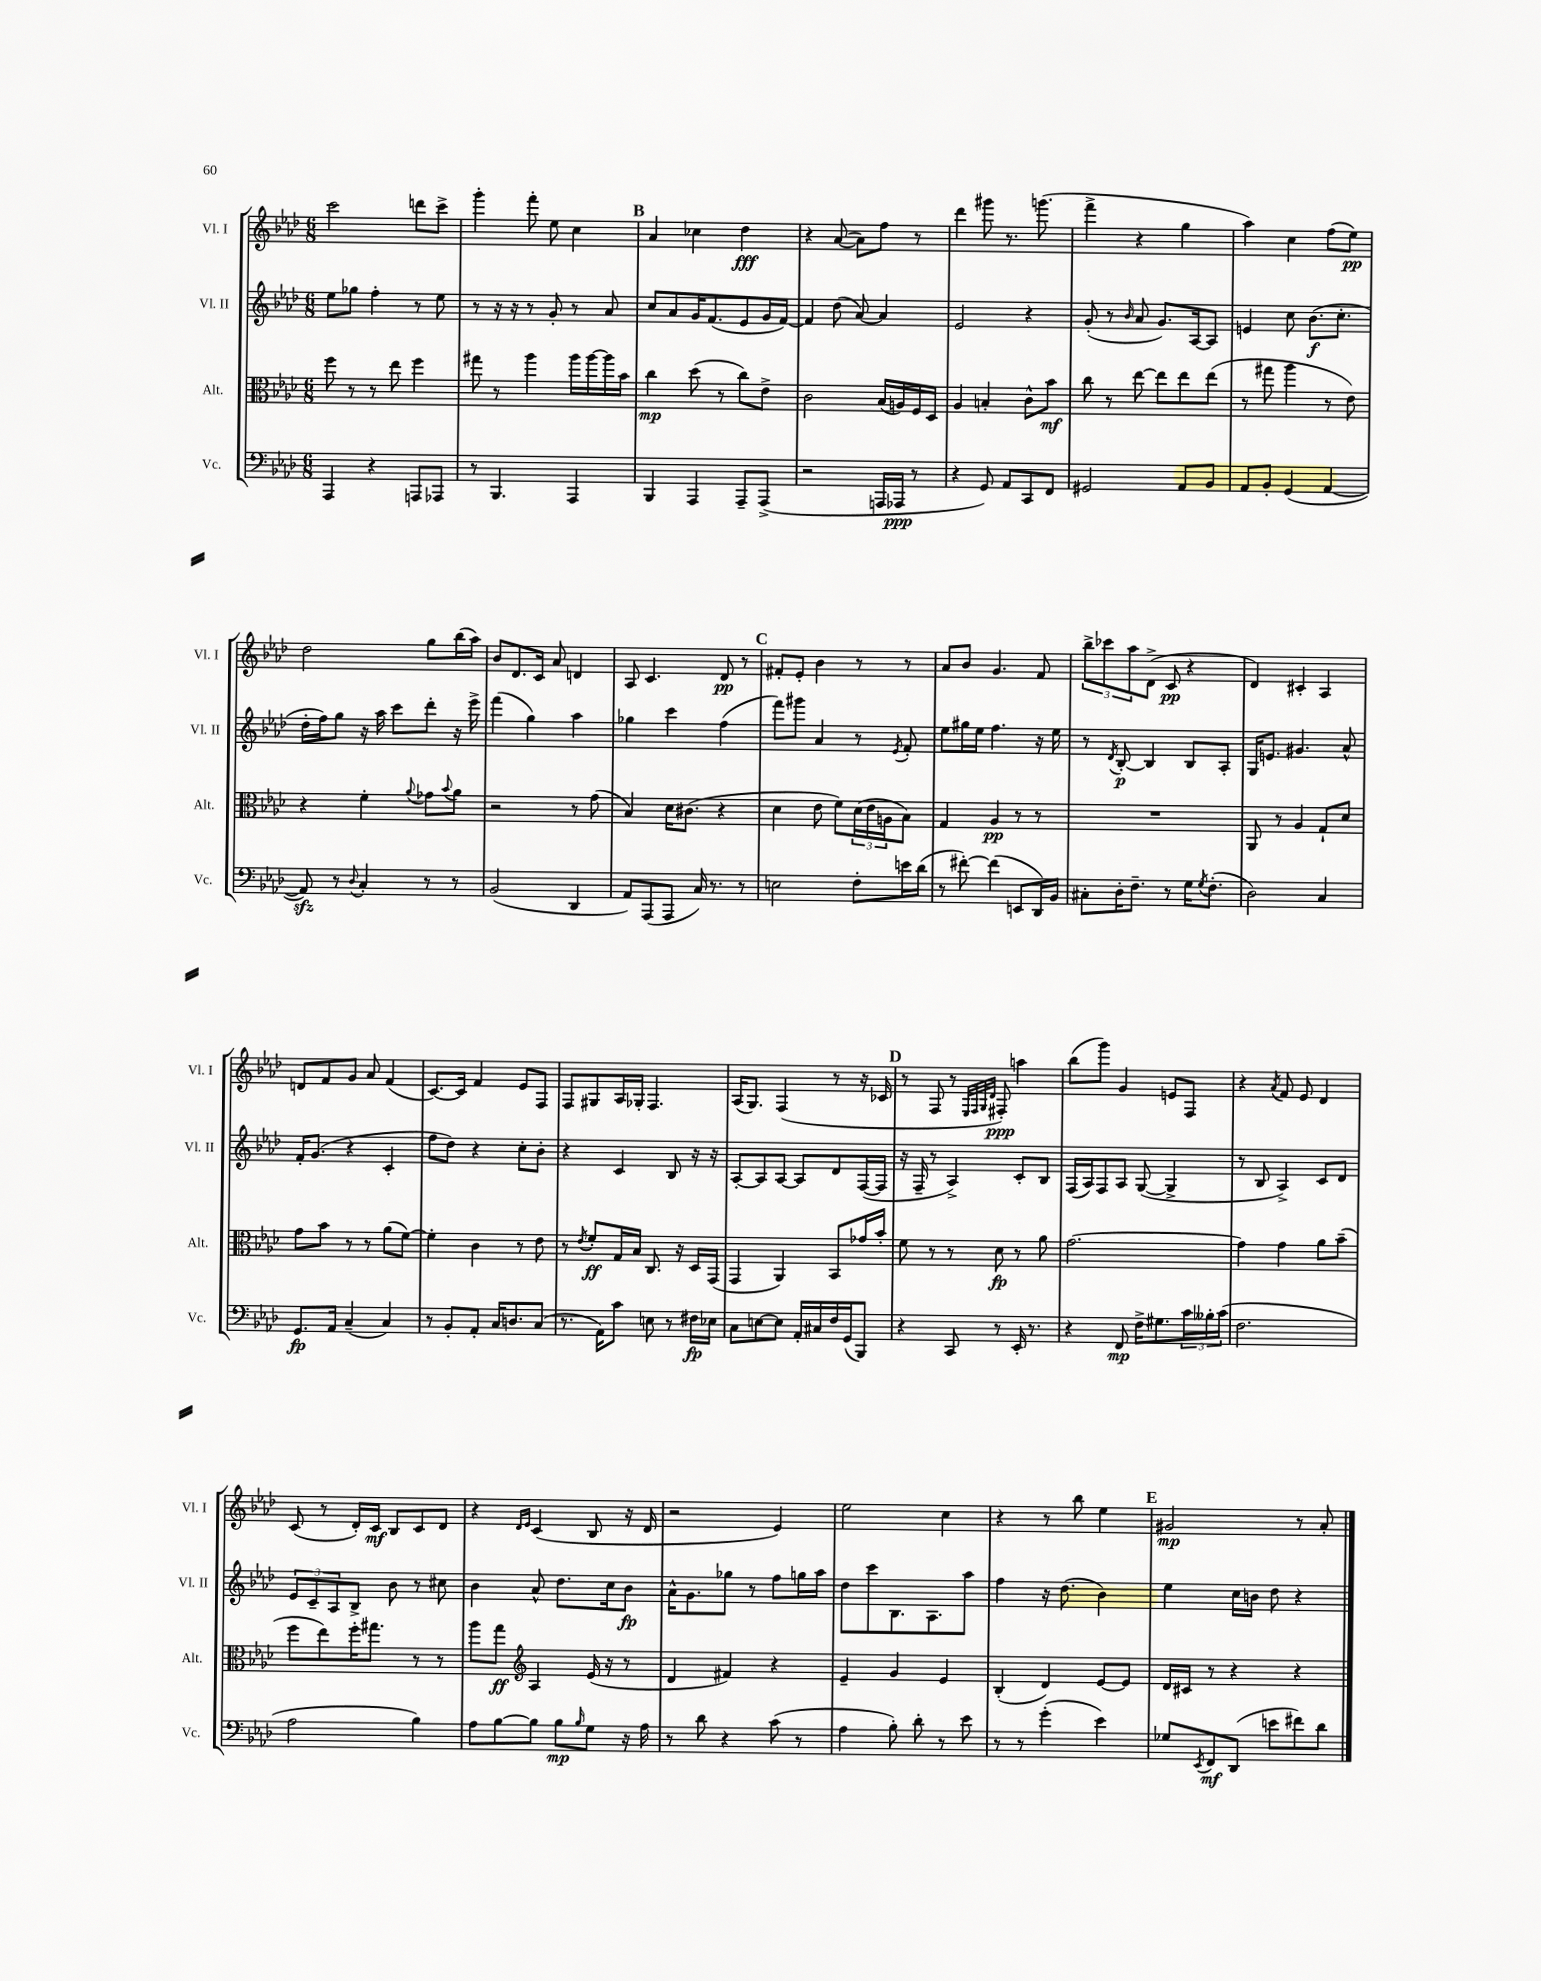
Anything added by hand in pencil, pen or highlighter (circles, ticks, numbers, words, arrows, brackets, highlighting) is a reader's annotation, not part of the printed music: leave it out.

**kern	**dynam	**kern	**dynam	**kern	**dynam	**kern	**dynam
*part4	*part4	*part3	*part3	*part2	*part2	*part1	*part1
*staff4	*staff4	*staff3	*staff3	*staff2	*staff2	*staff1	*staff1
*I"Vc.	*	*I"Alt.	*	*I"Vl. II	*	*I"Vl. I	*
*I'Vc.	*	*I'Alt.	*	*I'Vl. II	*	*I'Vl. I	*
*clefF4	*	*clefC3	*	*clefG2	*	*clefG2	*
*k[b-e-a-d-]	*	*k[b-e-a-d-]	*	*k[b-e-a-d-]	*	*k[b-e-a-d-]	*
*M6/8	*	*M6/8	*	*M6/8	*	*M6/8	*
=29	=29	=29	=29	=29	=29	=29	=29
4AAA-/	.	8ff\	.	8ee-\L	.	2ccc\	.
.	.	8r	.	8gg-X\J	.	.	.
4r	.	8r	.	4ff'\	.	.	.
.	.	8ee-\	.	.	.	.	.
8AAAn/L	.	4ff\	.	8r	.	8dddn\L	.
8AAA-X/J	.	.	.	8ee-\	.	8ccc^\J	.
=30	=30	=30	=30	=30	=30	=30	=30
8r	.	8gg#X\	.	8r	.	4ggg'\	.
4.BBB-/	.	8r	.	16r	.	.	.
.	.	.	.	16r	.	.	.
.	.	4aa-\	.	8r	.	8fff'\	.
.	.	.	.	8g'/	.	8ee-\	.
4AAA-/	.	16aa-\LL	.	8r	.	4cc\	.
.	.	[16aa-\	.	.	.	.	.
.	.	16aa-\]	.	8a-/	.	.	.
.	.	16b-\JJ	.	.	.	.	.
!!LO:REH:place=s1:t=B
=31	=31	=31	=31	=31	=31	=31	=31
4BBB-/	.	4cc\	mp	8cc/L	.	4a-/	.
.	.	.	.	8a-/	.	.	.
4AAA-/	.	(8dd-\	.	16g/K	.	4cc-X\	.
.	.	.	.	(8.f/	.	.	.
.	.	8r	.	.	.	.	.
8AAA-~/L	.	8cc\L)	.	8e-/	.	4dd-\	fff
(8AAA-^/J	.	8e-^\J	.	16g/L	.	.	.
.	.	.	.	[16f/JJ)	.	.	.
=32	=32	=32	=32	=32	=32	=32	=32
2r	.	2c\	.	4f/]	.	4r	.
.	.	.	.	(8dd-\	.	([8a-/	.
.	.	.	.	[8a-/)	.	8a-\L])	.
16AAAn/LL	.	(16B-/LL	.	4a-/]	.	8ff\J	.
16AAA-X/JJ	ppp	16An/)	.	.	.	.	.
8r	.	16F/	.	.	.	8r	.
.	.	16D-/JJ	.	.	.	.	.
=33	=33	=33	=33	=33	=33	=33	=33
4r	.	4A-/	.	2e-/	.	4ddd-\	.
8GG/)	.	4Bn'/	.	.	.	8ggg#X\	.
8AA-/L	.	.	.	.	.	8.r	.
8CC/	.	8c^^\L	.	4r	.	.	.
.	.	.	.	.	.	(8.gggn\	.
8FF/J	.	8b-\J	mf	.	.	.	.
=34	=34	=34	=34	=34	=34	=34	=34
2GG#X/	.	8cc\	.	(8g'/	.	4fff^\	.
.	.	8r	.	8r	.	.	.
.	.	.	.	16qqb-/	.	.	.
.	.	[8ee-\	.	8a-/	.	4r	.
.	.	8ee-\L]	.	8.g/L)	.	.	.
8AA-/L	.	8ee-\	.	.	.	4gg\	.
.	.	.	.	[16A-/k	.	.	.
8BB-/J	.	(8ee-\J	.	8A-/J]	.	.	.
=35	=35	=35	=35	=35	=35	=35	=35
8AA-/L	.	8r	.	4en/	.	4aa-\)	.
8BB-'/J	.	8gg#X\	.	.	.	.	.
(4GG/	.	4aa-\	.	8cc\	.	4cc\	.
.	.	.	.	(8.b-\L	f	.	.
[4AA-/	.	8r	.	.	.	(8ff\L	.
.	.	.	.	8.cc'\J	.	.	.
.	.	8e-\)	.	.	.	8ee-\J)	pp
!!LO:LB:g=z
=36	=36	=36	=36	=36	=36	=36	=36
8AA-zz/])	.	4r	.	16dd-'\LL	.	2dd-\	.
.	.	.	.	16ff\J)	.	.	.
8r	.	.	.	8gg\J	.	.	.
8qqD-/	.	.	.	.	.	.	.
4C'/	.	4f'\	.	16r	.	.	.
.	.	.	.	16aa-\	.	.	.
.	.	.	.	8ccc\L	.	.	.
.	.	8qqa-/	.	.	.	.	.
8r	.	8g-X\L	.	8ddd-'\J	.	8gg\L	.
.	.	8qqb-/	.	.	.	.	.
8r	.	8a-\J	.	16r	.	(16bb-\L	.
.	.	.	.	16eee-^\	.	16aa-\JJ)	.
=37	=37	=37	=37	=37	=37	=37	=37
(2BB-/	.	2r	.	(4fff\	.	8b-/L	.
.	.	.	.	.	.	8.d-/	.
.	.	.	.	4gg\)	.	.	.
.	.	.	.	.	.	16c/Jk	.
.	.	.	.	.	.	8a-/	.
4DD-/	.	8r	.	4aa-\	.	4dn/	.
.	.	(8g\	.	.	.	.	.
=38	=38	=38	=38	=38	=38	=38	=38
8AA-/L)	.	4B-/)	.	4gg-X\	.	8A-/	.
(8AAA-/	.	.	.	.	.	4.c/	.
8AAA-/J	.	16d-\KL	.	4ccc\	.	.	.
.	.	(8.c#X\J	.	.	.	.	.
16C/)	.	.	.	.	.	.	.
8.r	.	.	.	.	.	.	.
.	.	4r	.	(4ff\	.	8d-/	pp
8r	.	.	.	.	.	8r	.
!!LO:REH:place=s1:t=C
=39	=39	=39	=39	=39	=39	=39	=39
2En\	.	4d-\	.	8fff\L)	.	8f#X'/L	.
.	.	.	.	8ggg#X\J	.	8e-'/J	.
.	.	8e-\	.	4a-/	.	4b-\	.
.	.	8f\L)	.	.	.	.	.
8F'\L	.	(24d-\L	.	8r	.	8r	.
.	.	24e-\	.	.	.	.	.
.	.	24An\J	.	.	.	.	.
.	.	.	.	8qe-/	.	.	.
16en\L	.	8B-\J)	.	8f'/	.	8r	.
(16d-\JJ	.	.	.	.	.	.	.
=40	=40	=40	=40	=40	=40	=40	=40
8r	.	4G/	.	8ee-\L	.	8a-/L	.
[8f#X'\)	.	.	.	16gg#X\L	.	8b-/J	.
.	.	.	.	16ee-\JJ	.	.	.
(4f#\]	.	4A-/	pp	4.ff\	.	4.g/	.
8EEn/L	.	8r	.	.	.	.	.
16DD-/L)	.	8r	.	16r	.	8f/	.
16BB-/JJ	.	.	.	16ee-\	.	.	.
=41	=41	=41	=41	=41	=41	=41	=41
8C#X'\L	.	2.r	.	8r	.	12bb-^\L	.
.	.	.	.	.	.	12ccc-X\	.
.	.	.	.	8qd-/	.	.	.
16D-'\K	.	.	.	[8B-'/	p	.	.
.	.	.	.	.	.	12aa-\	.
8.F~\J	.	.	.	.	.	.	.
.	.	.	.	4B-/]	.	(8d-^\J	.
8r	.	.	.	.	.	8c/	pp
16G\KL	.	.	.	8B-/L	.	4r	.
8qG/	.	.	.	.	.	.	.
(8.F'\J	.	.	.	.	.	.	.
.	.	.	.	8A-'/J	.	.	.
=42	=42	=42	=42	=42	=42	=42	=42
2D-\)	.	8AA-/	.	16G/KL	.	4d-/)	.
.	.	.	.	8.en/J	.	.	.
.	.	8r	.	.	.	.	.
.	.	4A-/	.	4.g#X/	.	4c#X'/	.
4C/	.	8G`/L	.	.	.	4A-/	.
.	.	8d-/J	.	8a-^^/	.	.	.
!!LO:LB:g=z
=43	=43	=43	=43	=43	=43	=43	=43
8.GG/L	fp	8g\L	.	16f'/KL	.	8dn/L	.
.	.	.	.	(8.g/J	.	.	.
.	.	8b-\J	.	.	.	8f/	.
16AA-/Jk	.	.	.	.	.	.	.
(4C~/	.	8r	.	4r	.	8g/J	.
.	.	8r	.	.	.	8a-/	.
4C/)	.	(8a-\L	.	4c'/	.	(4f/	.
.	.	[8f\J)	.	.	.	.	.
=44	=44	=44	=44	=44	=44	=44	=44
8r	.	4f'\]	.	8ff\L	.	[8.c/L)	.
8BB-'/L	.	.	.	8dd-\J)	.	.	.
.	.	.	.	.	.	16c/Jk]	.
8AA-'/J	.	4c\	.	4r	.	4f/	.
16C/KL	.	.	.	.	.	.	.
8.Dn/	.	.	.	.	.	.	.
.	.	8r	.	8cc'\L	.	8e-/L	.
(8C/J	.	8e-\	.	8b-'\J	.	8F/J	.
=45	=45	=45	=45	=45	=45	=45	=45
8.r	.	8r	.	4r	.	8F/L	.
.	.	8qe-/	.	.	.	.	.
.	.	8f'/L	ff	.	.	8G#X/	.
16AA-\KL)	.	.	.	.	.	.	.
8c\J	.	16G/L	.	4c/	.	16A-/L	.
.	.	16B-/JJ	.	.	.	16G-X'/JJ	.
8En\	.	8.C/	.	.	.	4.F/	.
8r	.	.	.	8B-/	.	.	.
.	.	16r	.	.	.	.	.
16F#X\LL	fp	16D-/LL	.	16r	.	.	.
16E-X\JJ	.	(16GG/JJ	.	16r	.	.	.
=46	=46	=46	=46	=46	=46	=46	=46
8C\L	.	4GG/	.	[8A-'/L	.	(16A-/KL	.
.	.	.	.	.	.	8.G/J)	.
[8En\	.	.	.	8A-/]	.	.	.
8E\J]	.	4AA-/)	.	[8A-/J	.	(4F/	.
16AA-'/LL	.	.	.	8A-/L]	.	.	.
16C#X/	.	.	.	.	.	.	.
16F/	.	8BB-/L	.	8d-/	.	8r	.
(16GG/J	.	.	.	.	.	.	.
8BBB-/J)	.	16g-X/L	.	([16F/L	.	16r	.
.	.	16b-'/JJ	.	16F/JJ]	.	16c-X/	.
!!LO:REH:place=s1:t=D
=47	=47	=47	=47	=47	=47	=47	=47
4r	.	8f\	.	16r	.	8r	.
.	.	.	.	16F~/	.	.	.
.	.	8r	.	8r	.	8F/	.
8CC/	.	8r	.	4A-^/)	.	8r	.
.	.	.	.	.	.	32qqE-/LLL	.
.	.	.	.	.	.	32qqF/	.
.	.	.	.	.	.	32qqG/	.
.	.	.	.	.	.	32qqd-/JJJ	.
8r	.	8d-\	fp	.	.	8F#X'/)	ppp
16EE-'/	.	8r	.	8c'/L	.	4aan\	.
8.r	.	.	.	.	.	.	.
.	.	8a-\	.	8B-/J	.	.	.
=48	=48	=48	=48	=48	=48	=48	=48
4r	.	[2.g\	.	(16F/LL	.	(8bb-\L	.
.	.	.	.	16A-/J)	.	.	.
.	.	.	.	8F/	.	8ggg\J)	.
8FF/	mp	.	.	8A-/J	.	4g/	.
16F^\KL	.	.	.	([8G/	.	.	.
8.G#X\	.	.	.	.	.	.	.
.	.	.	.	4G^/]	.	8en/L	.
24c\L	.	.	.	.	.	8F/J	.
24B--X'\	.	.	.	.	.	.	.
(24c\JJ	.	.	.	.	.	.	.
=49	=49	=49	=49	=49	=49	=49	=49
2.F\	.	4g\]	.	8r	.	4r	.
.	.	.	.	8B-/	.	.	.
.	.	.	.	.	.	8qa-/	.
.	.	4g\	.	4A-^/)	.	8f/	.
.	.	.	.	.	.	8e-/	.
.	.	8a-\L	.	8c/L	.	4d-/	.
.	.	(8b-~\J	.	8d-/J	.	.	.
!!LO:LB:g=z
=50	=50	=50	=50	=50	=50	=50	=50
2A-\	.	8ff\L	.	12e-/L	.	(8c/	.
.	.	.	.	12c~/	.	.	.
.	.	8ee-\)	.	.	.	8r	.
.	.	.	.	12A-/	.	.	.
.	.	16ff'\K	.	8B-^/J	.	16d-'/LL)	.
.	.	8.gg#X\J	.	.	.	16c/JJ	mf
.	.	.	.	8b-\	.	8B-/L	.
4B-\)	.	8r	.	8r	.	8c/	.
.	.	8r	.	8cc#X\	.	8d-/J	.
=51	=51	=51	=51	=51	=51	=51	=51
8A-\L	.	8aa-\L	.	4b-\	.	4r	.
[8B-\	.	8gg\J	ff	.	.	.	.
*	*	*clefG2	*	*	*	*	*
.	.	.	.	.	.	16qqd-/LL	.
.	.	.	.	.	.	16qqe-/JJ	.
8B-\J]	.	4A-/	.	8a-^^/	.	(4c/	.
8B-\L	mp	.	.	8.dd-\L	.	.	.
16qqB-/	.	.	.	.	.	.	.
8G\J	.	(16e-/	.	.	.	8B-/	.
.	.	16r	.	16cc\k	.	.	.
16r	.	8r	.	8b-\J	fp	16r	.
16A-\	.	.	.	.	.	16d-/	.
=52	=52	=52	=52	=52	=52	=52	=52
8r	.	4d-/	.	16a-^^\KL	.	2r	.
.	.	.	.	8.g\	.	.	.
8d-\	.	.	.	.	.	.	.
4r	.	4f#X/)	.	8gg-X\J	.	.	.
.	.	.	.	8r	.	.	.
(8c\	.	4r	.	8ff\L	.	4e-/)	.
8r	.	.	.	16ggn\L	.	.	.
.	.	.	.	16aa-\JJ	.	.	.
=53	=53	=53	=53	=53	=53	=53	=53
4A-\	.	4e-~/	.	8dd-\L	.	2ee-\	.
.	.	.	.	8ccc\	.	.	.
8B-'\)	.	4g/	.	8.B-\	.	.	.
8d-'\	.	.	.	.	.	.	.
.	.	.	.	8.A-\	.	.	.
8r	.	4e-/	.	.	.	4cc\	.
8e-\	.	.	.	8aa-\J	.	.	.
=54	=54	=54	=54	=54	=54	=54	=54
8r	.	(4B-'/	.	4ff\	.	4r	.
8r	.	.	.	.	.	.	.
(4g'\	.	4d-/)	.	16r	.	8r	.
.	.	.	.	(8.dd-\	.	.	.
.	.	.	.	.	.	8bb-\	.
4e-\)	.	[8e-/L	.	4b-\)	.	4ee-\	.
.	.	8e-/J]	.	.	.	.	.
!!LO:REH:place=s1:t=E
=55	=55	=55	=55	=55	=55	=55	=55
8G-X/L	.	16d-/LL	.	4ee-\	.	2g#X/	mp
.	.	16c#X/JJ	.	.	.	.	.
8qEE-/	.	.	.	.	.	.	.
8FF/	mf	8r	.	.	.	.	.
(8DD-/J	.	4r	.	16cc\LL	.	.	.
.	.	.	.	16bn\JJ	.	.	.
8en\L	.	.	.	8dd-\	.	.	.
8f#X\)	.	4r	.	4r	.	8r	.
8d-\J	.	.	.	.	.	8a-'/	.
==	==	==	==	==	==	==	==
*-	*-	*-	*-	*-	*-	*-	*-
